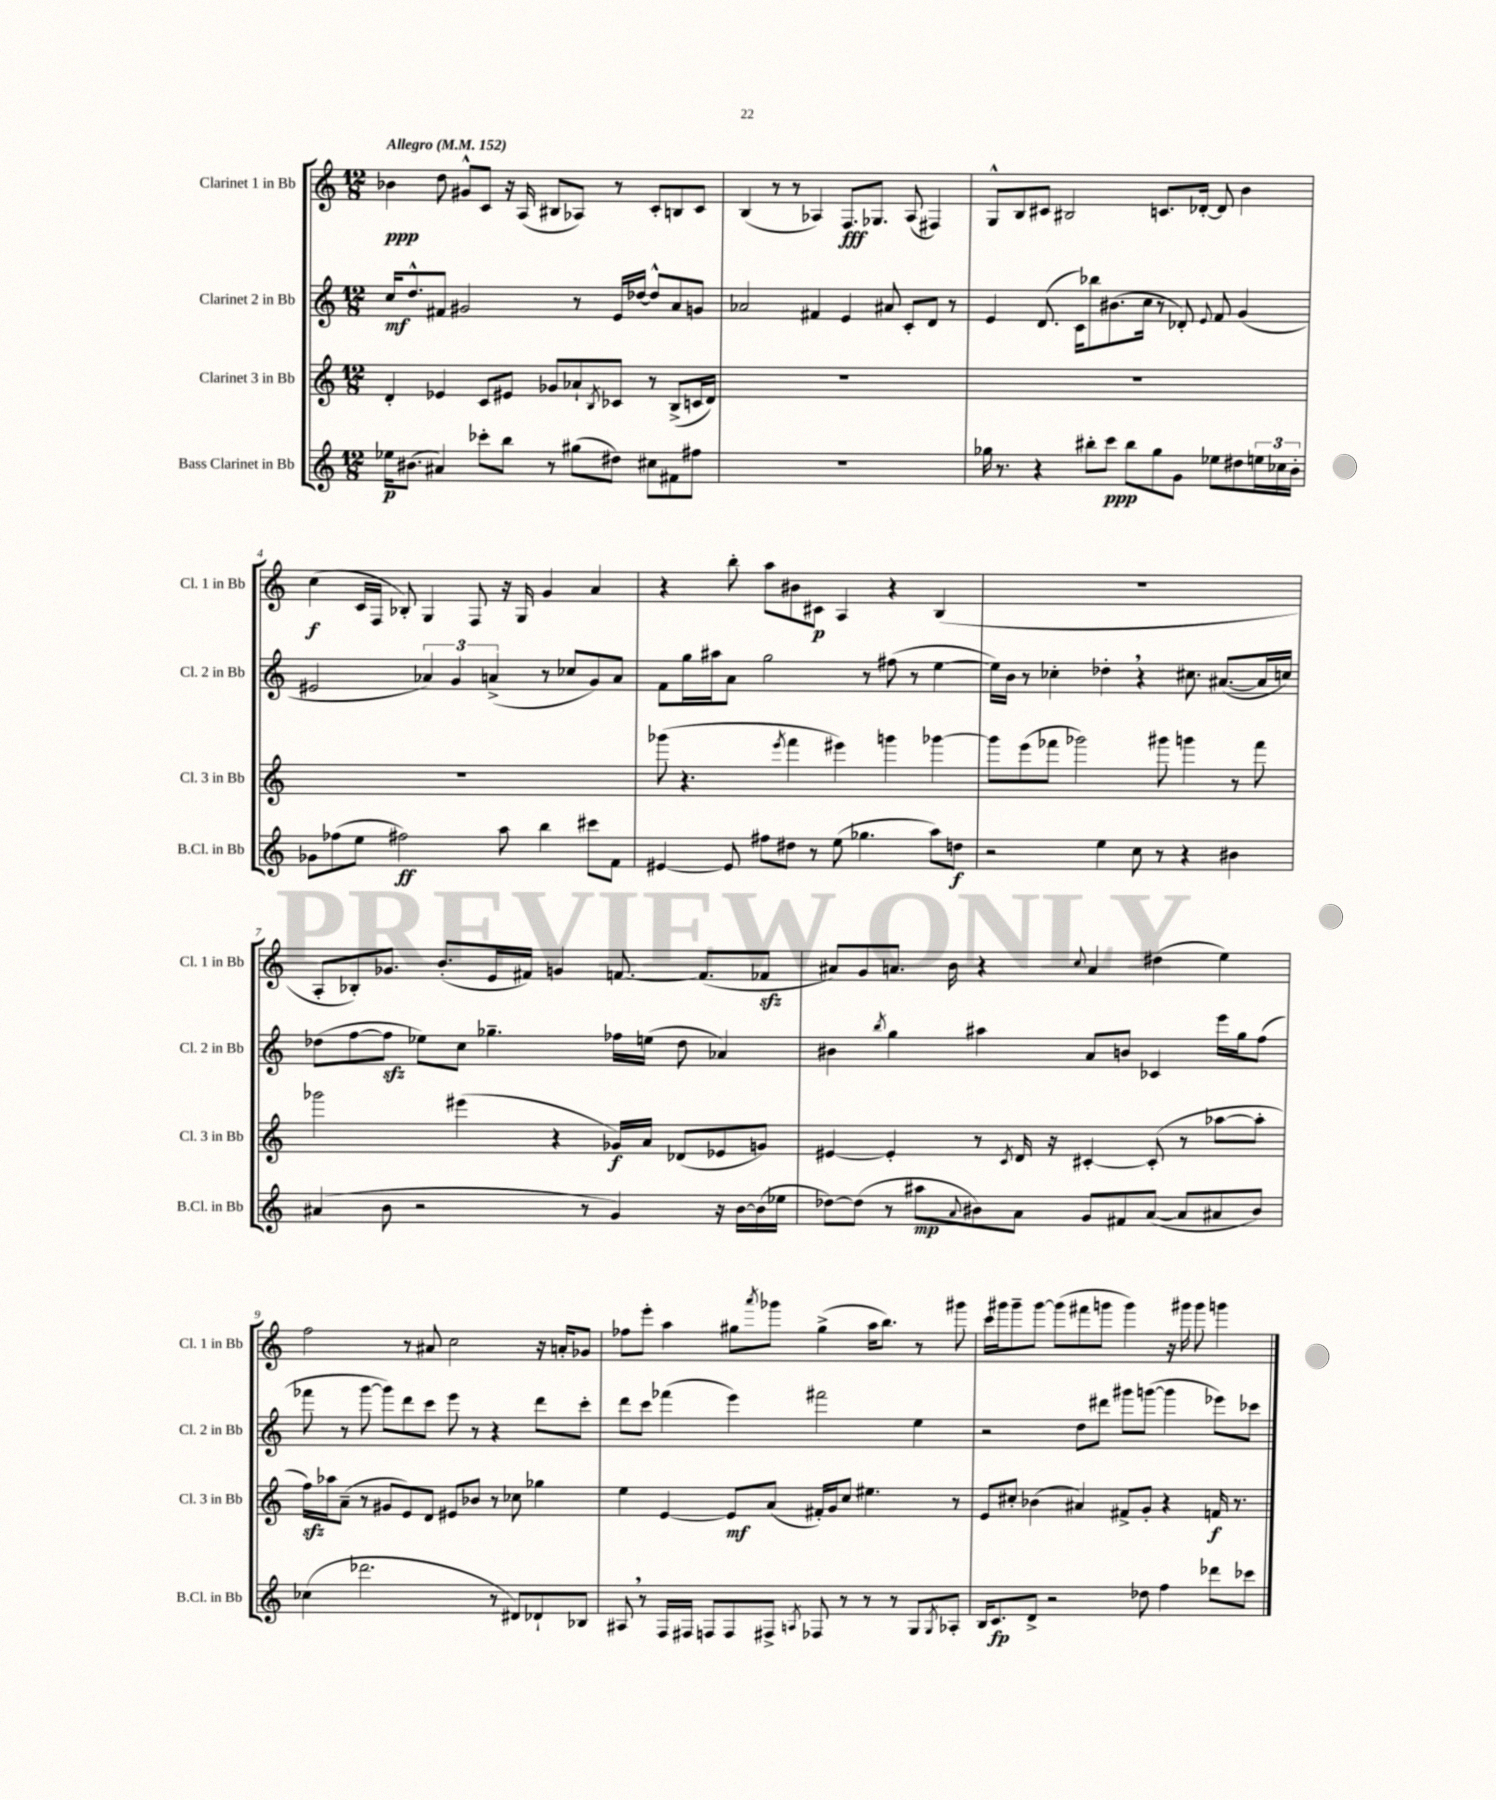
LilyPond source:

<<
\new StaffGroup <<
\new Staff = "s0" \with { instrumentName = "Clarinet 1 in Bb" shortInstrumentName = "Cl. 1 in Bb" } {
    \clef treble \key c \major \numericTimeSignature \time 12/8 \tempo "Allegro" 4 = 152
    bes'4\ppp d''8 gis'8-^ c'8 r16 a16( bis8 aes8) r8 c'8-. b8 c'8 |
    b4( r8 r8 aes4) f8.\fff ges8. aes8( fis4) |
    g8-^ b8 cis'8 bis2 c'8. des'16~-. des'8 b'4 |
    c''4\f( c'16 f16 bes8-.) g4 f8 r16 g16 g'4 a'4 |
    r4 b''8-. a''8 bis'8 cis'8\p a4 r4 b4( |
    R1. |
    a8-. bes8-.) ges'8. b'8.-.( e'16 fis'16) g'4 f'8.~ f'8.( fes'8\sfz |
    ais'8) g'8 a'8. b'16 r4 \appoggiatura { c''8 } a'4 dis''4( e''4) |
    f''2 r8 ais'8 c''2 r16 a'16-. ges'8 |
    fes''8 e'''8-. a''4 gis''8 \acciaccatura { a'''8 } ges'''8 gis''4->( a''16 b''8.) r8 gis'''8 |
    c'''16 gis'''16 gis'''8-- gis'''8~ gis'''8( fis'''8 g'''8 g'''4) r16 gis'''16 gis'''8 g'''4 \bar "|." |
}
\new Staff = "s1" \with { instrumentName = "Clarinet 2 in Bb" shortInstrumentName = "Cl. 2 in Bb" } {
    \clef treble \key c \major \numericTimeSignature \time 12/8
    c''16\mf d''8.-^ fis'8 gis'2 r8 e'16 des''16~ des''8-^ a'8 g'8 |
    aes'2 fis'4 e'4 ais'8 c'8-. d'8 r8 |
    e'4 d'8.( c'16) bes''8 bis'8.( c''16 r8 des'8-.) \appoggiatura { e'8 } f'8 g'4( |
    eis'2 \tuplet 3/2 { aes'4) g'4 a'4->( } r8 ces''8 g'8) a'8 |
    f'8 g''16 ais''16 a'8 g''2 r8 fis''8( r8 e''4~ |
    e''16) b'16 r8 ces''4-. des''4-. \breathe r4 cis''8. ais'8.~( ais'16 c''16) |
    des''8( f''8~ f''8\sfz ees''8) c''8 ges''4.-- fes''16 e''16( des''8 aes'4) |
    bis'4 \acciaccatura { b''8 } g''4 ais''4 a'8 b'8 ces'4 e'''16 g''16 f''8( |
    fes'''8 r8 g'''8~ g'''8) d'''8 c'''8 e'''8 r8 r4 d'''8 c'''8-. |
    d'''8 c'''8 fes'''4( e'''4) fis'''2 e''4 |
    r2 d''8 dis'''8 gis'''8 g'''8~( g'''4 ees'''8) ces'''8 \bar "|." |
}
\new Staff = "s2" \with { instrumentName = "Clarinet 3 in Bb" shortInstrumentName = "Cl. 3 in Bb" } {
    \clef treble \key c \major \numericTimeSignature \time 12/8
    d'4-. ees'4 c'8 eis'8 ges'8 aes'8-! \acciaccatura { b8 } ces'8 r8 b8->( c'16 d'16) |
    R1. |
    R1. |
    R1. |
    ges'''8( r4. \acciaccatura { e'''8 } f'''4 eis'''4) g'''4 ges'''4~ |
    ges'''8 e'''8( fes'''8 ges'''2) gis'''8 g'''4 r8 fes'''8 |
    ges'''2 eis'''4( r4 ges'16\f) a'16 des'8( ees'8 g'8) |
    eis'4~ eis'4-. r8 \acciaccatura { c'8 } d'16 r16 cis'4~-. cis'8-.( r8 aes''8~ aes''8-. |
    f''16\sfz) aes''16 a'8--( r8 gis'8 e'8) d'8 eis'8 bes'8 r8 ces''8 ges''4 |
    e''4 e'4~ e'8\mf a'8( fis'16-.) g'16 c''8 eis''4. r8 |
    e'8 cis''8-. bes'4( ais'4) fis'8-> g'8-. r4 f'16\f r8. \bar "|." |
}
\new Staff = "s3" \with { instrumentName = "Bass Clarinet in Bb" shortInstrumentName = "B.Cl. in Bb" } {
    \clef treble \key c \major \numericTimeSignature \time 12/8
    ees''16\p bis'8.( ais'4) ces'''8-. b''8 r8 gis''8( dis''8) cis''8 fis'8 fis''8 |
    R1. |
    ges''16 r8. r4 bis''8-. c'''8\ppp bis''8 ges''8 g'8 ees''8 dis''8 \tuplet 3/2 { e''16 ces''16 b'16-. } |
    ges'8 fes''8( e''8 fis''2\ff) a''8 b''4 cis'''8 f'8 |
    eis'4~ eis'8 fis''8 dis''8 r8 e''8( ges''4. a''8) d''8\f |
    r2 e''4 c''8 r8 r4 bis'4 |
    ais'4( b'8 r2 r8 g'4) r16 b'16~ b'16( ees''16 |
    des''8~) des''8( r8 ais''8\mp \appoggiatura { a'8 } bis'8) a'8 g'8 fis'8 a'8~( a'8 ais'8 bis'8) |
    ces''4( des'''2. r8 dis'8) des'8-! bes8 |
    ais8 \breathe r8 f16 fis16 f8 f8 fis8-> \acciaccatura { a8 } fes8 r8 r8 r8 g8 \acciaccatura { g8 } aes8-. |
    b16 c'8.\fp d'8-> r2 des''8 f''4 des'''8 ces'''8 \bar "|." |
}
>>
>>
